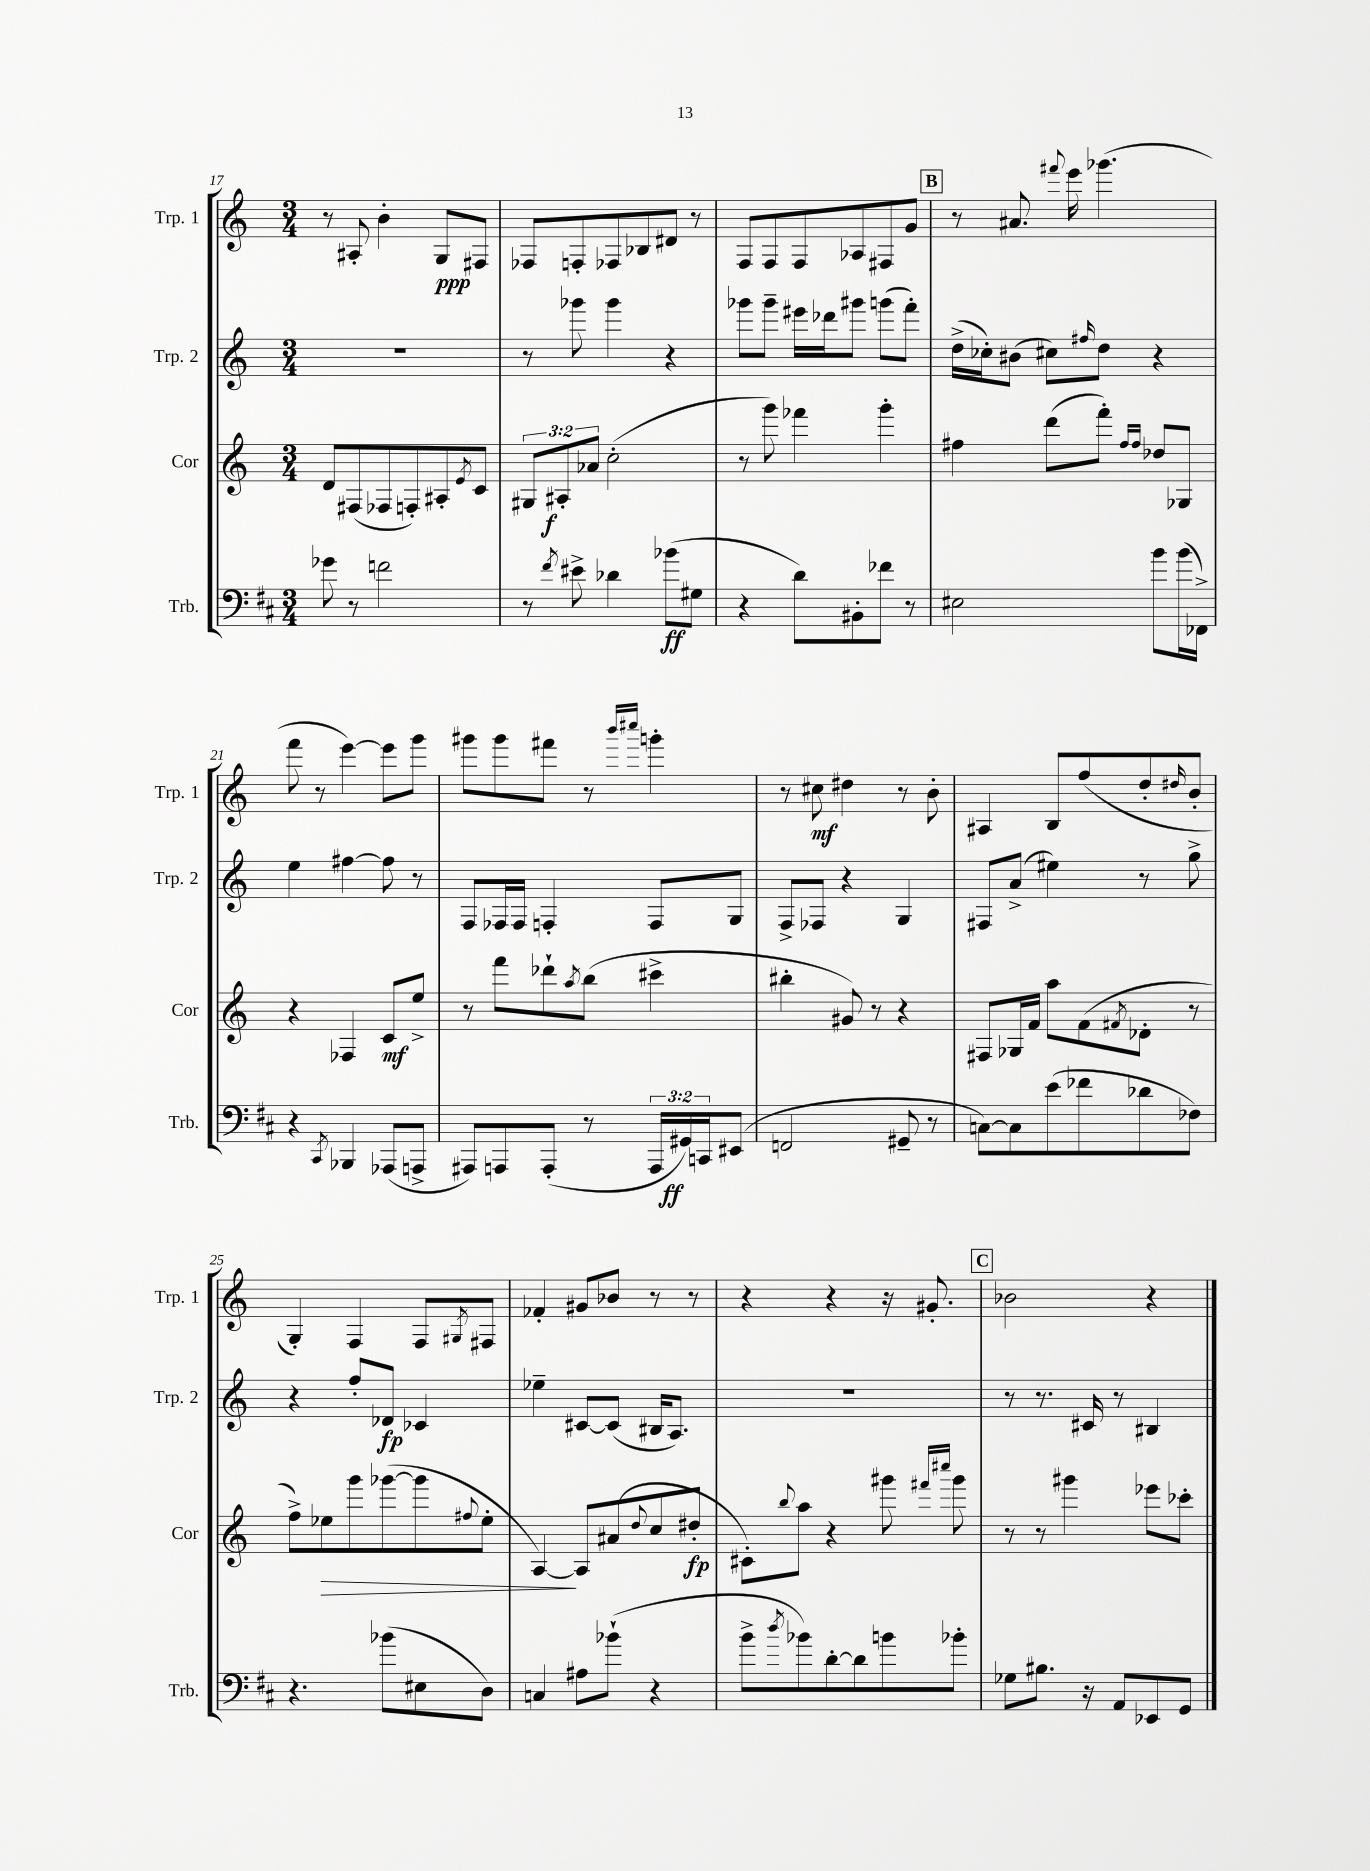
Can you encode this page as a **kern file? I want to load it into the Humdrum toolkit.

**kern	**kern	**kern	**kern
*staff4	*staff3	*staff2	*staff1
*clefF4	*clefG2	*clefG2	*clefG2
*k[f#c#]	*k[]	*k[]	*k[]
*M3/4	*M3/4	*M3/4	*M3/4
8g-\	8d/L	2.r	8r
8r	(8F#/	.	8A#'/
2f\	8F-/	.	4b'\
.	8F'/)	.	.
.	8A#'/	.	8G/L
.	8qe/	.	.
.	8c/J	.	8F#/J
=	=	=	=
8r	12G#/L	8r	8F-/L
.	12A#'/	.	.
8qf#/	.	.	.
8e#^\	.	8ggg-\	8F'/
.	12a-/J	.	.
4d-\	(2cc'\	4ggg-\	8F-/
.	.	.	8B-/
(8b-\L	.	4r	8d#/J
8G#\J	.	.	8r
=	=	=	=
4r	8r	8ggg-\L	8F/L
.	8ggg\)	8ggg-~\J	8F/
8d\L)	4fff-\	16eee#\LL	8F/
.	.	16ddd-\J	.
8BB#'\	.	8ggg#\J	8A-/
8f-\J	4ggg'\	(8ggg\L	8F#/
8r	.	8fff'\J)	8g/J
=	=	=	=
2E#\	4ff#\	(16dd^\LL	8r
.	.	16cc-'\J)	.
.	.	(8b#\J	8.a#/
.	(8ddd\L	8cc#\L)	.
.	.	.	8qqfff#/
.	.	.	16eee\
.	.	16qqff#/	.
.	8fff'\J)	8dd\J	(4.ggg-\
.	16qqff#/LL	.	.
.	16qqff#/JJ	.	.
8b\L	8dd-/L	4r	.
(16b\L	8G-/J	.	.
16FF-^\JJ)	.	.	.
=	=	=	=
4r	4r	4ee\	8fff\
.	.	.	8r
8qCC#/	.	.	.
4BBB-/	4F-/	[4ff#\	[4eee\)
(8AAA-/L	8c/L	8ff#\]	8eee\]L
8AAA^/J	8ee^/J	8r	8ggg\J
=	=	=	=
8AAA#/L)	8r	8F/L	8ggg#\L
8AAA/	8fff\L	16F-/L	8ggg#\
.	.	16F-/JJ	.
(8AAA'/J	8ddd-`\	4F'/	8fff#\J
.	8qaa/	.	.
8r	(8bb\J	.	8r
.	.	.	16qqbbb/LL
.	.	.	16qqcccc#/JJ
24AAA/LL	4ccc#^\	8F/L	4ggg'\
24GG#/)	.	.	.
24CC/J	.	.	.
(8EE#/J	.	8G/J	.
=	=	=	=
2FF/	4bb#'\	8F^/L	8r
.	.	8F-/J	8cc#\
.	8g#/)	4r	4dd#\
.	8r	.	.
8GG#~/	4r	4G/	8r
8r	.	.	8b'\
=	=	=	=
[8C\L)	8F#/L	8F#/L	4A#/
8C\]	16G-/L	(8a^/J	.
.	16f/JJ	.	.
(8e\	8aa\L	4ee#\)	8B/L
8f-\	(8f\	.	(8ff/
.	8qf#/	.	.
8d-\	8d-'\J	8r	8dd'/
.	.	.	16qqdd#/
8F-\J)	8r	8gg^\	8b'/J
=	=	=	=
4.r	8ff^\L)	4r	4G'/)
.	8ee-\	.	.
.	8ggg\	8ff'/L	4F/
(8b-\L	([8ggg-\	8d-/J	.
8E#\	8ggg-\]	4c-/	8F/L
.	8qqff#/	.	8qG#/
8D\J)	8ee-'\J	.	8F#/J
=	=	=	=
4C/	[4A/)	4ee-~\	4f-'/
8A#\L	8A/]L	[8c#/L	8g#/L
(8b-`\J	(8a#/	(8c#/]J	8b-/J
.	8qqdd/	.	.
4r	8cc/	16B#/LK	8r
.	.	8.A/J)	.
.	8dd#'/J	.	8r
=	=	=	=
8b^\L	8c#'\L)	2.r	4r
8qdd/	8qqbb/	.	.
8b-\)	8aa\J	.	.
[8d'\	4r	.	4r
8d\]	.	.	.
8b\	8ggg#\	.	16r
.	.	.	8.g#'/
.	16qqfff#/LL	.	.
.	16qqcccc#/JJ	.	.
8b-'\J	8ggg#\	.	.
=	=	=	=
8G-\L	8r	8r	2b-\
8.B#\J	8r	8.r	.
.	4ggg#\	.	.
16r	.	16c#/	.
8AA/L	.	8r	.
8EE-/	8eee-\L	4B#/	4r
8GG/J	8ccc-'\J	.	.
==	==	==	==
*-	*-	*-	*-
